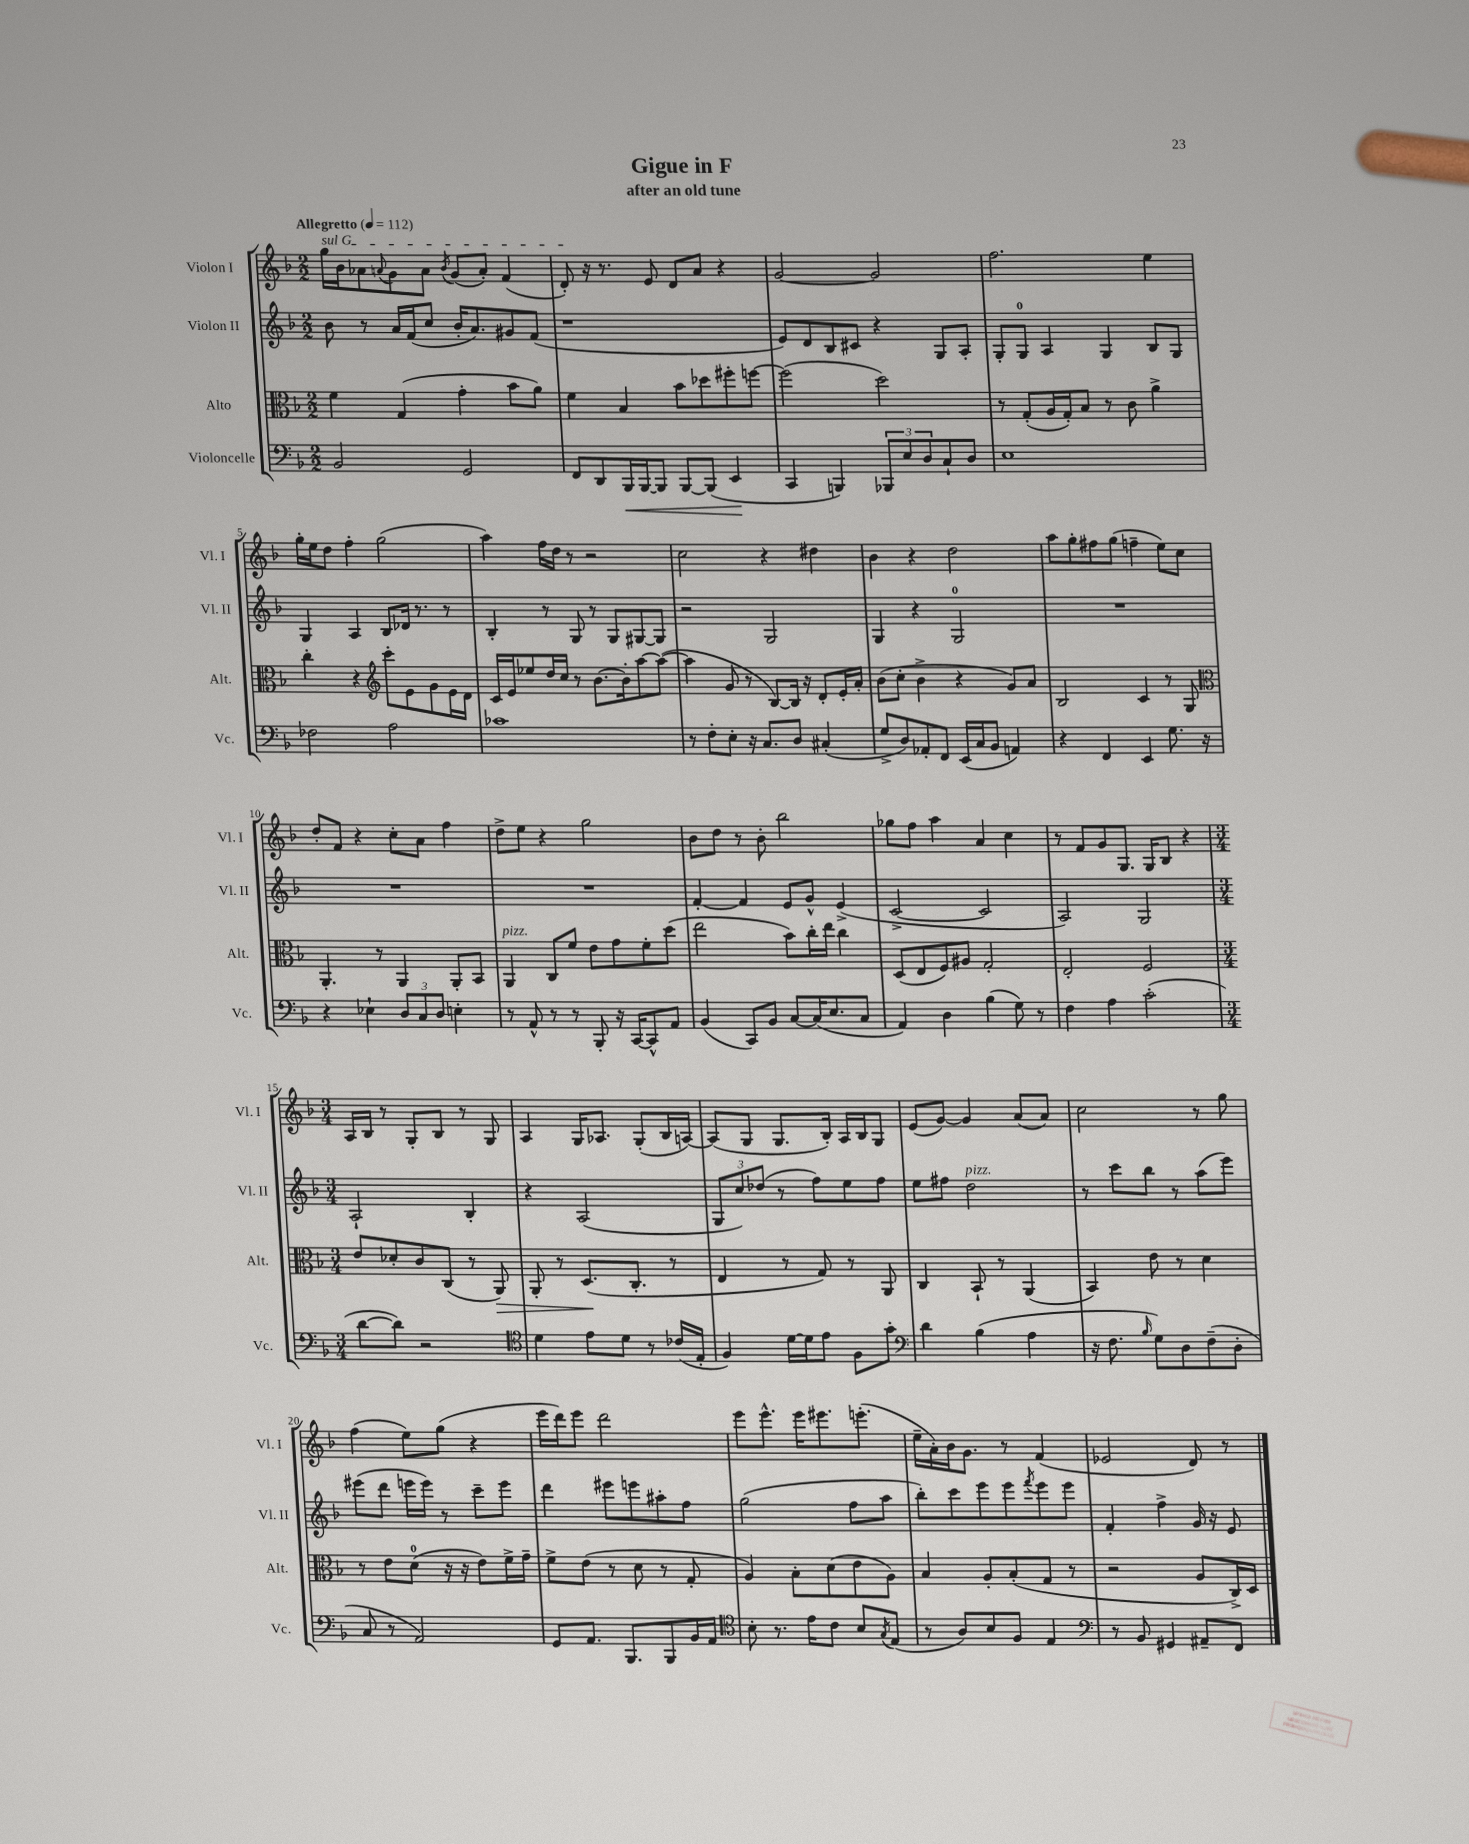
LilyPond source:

\header { title = "Gigue in F" subtitle = "after an old tune" }
<<
\new StaffGroup <<
\new Staff = "s0" \with { instrumentName = "Violon I" shortInstrumentName = "Vl. I" } {
    \clef treble \key f \major \numericTimeSignature \time 2/2 \tempo "Allegretto" 4 = 112
    \once \override TextSpanner.bound-details.left.text = \markup { \italic "sul G" } g''16\startTextSpan bes'16 aes'8 \appoggiatura { a'8 } g'8 a'8 \acciaccatura { bes'8 } g'8( a'8-.) f'4( |
    d'8-.\stopTextSpan) r16 r8. e'8 d'8 a'8 r4 |
    g'2~ g'2 |
    f''2. e''4 |
    g''16-. e''16 d''8 f''4-. g''2( |
    a''4) f''16 d''16 r8 r2 |
    c''2 r4 dis''4 |
    bes'4 r4 d''2 |
    a''8 g''8-. fis''8 g''8( f''4-- e''8) c''8 |
    d''8-. f'8 r4 c''8-. a'8 f''4 |
    d''8-> e''8 r4 g''2 |
    bes'8 d''8 r8 bes'8-. bes''2 |
    ges''8 f''8 a''4 a'4 c''4 |
    r8 f'8 g'8 g8. g16 bes8 r4 |
    \numericTimeSignature \time 3/4 a16 bes16 r8 g8-. bes8 r8 g8 |
    a4 g16 aes8. g8-.( bes16 a16~) |
    a8( g8 g8. bes16-.) a16 bes16 g8 |
    e'8( g'8~) g'4 a'8( a'8) |
    c''2 r8 g''8 |
    f''4( e''8) g''8( r4 |
    e'''16 d'''16) e'''8 d'''2 |
    e'''8 e'''8.-^ e'''16 eis'''8. e'''8.-.( |
    e''16-- a'16-.) bes'16 g'8. r8 f'4( |
    ees'2 d'8) r8 \bar "|." |
}
\new Staff = "s1" \with { instrumentName = "Violon II" shortInstrumentName = "Vl. II" } {
    \clef treble \key f \major \numericTimeSignature \time 2/2
    bes'8 r8 a'16 f'16( c''8 bes'16-. a'8.) gis'8 f'8( |
    r1 |
    e'8) d'8 bes8 cis'8 r4 g8 a8-. |
    g8-. g8-0 a4 g4 bes8 g8 |
    g4 a4 bes8 des'16 r8. r8 |
    bes4-. r8 g8 r8 g8 gis8~ gis8 |
    r2 g2 |
    g4 r4 g2-0 |
    R1 |
    R1 |
    R1 |
    f'4~-. f'4 e'8 g'8-^ e'4->( |
    c'2~-> c'2 |
    a2) g2 |
    \numericTimeSignature \time 3/4 a2-! bes4-. |
    r4 a2( |
    \tuplet 3/2 { g8 c''8) des''8( } r8 f''8) e''8 f''8 |
    e''8 fis''8 d''2^\markup { \italic "pizz." } |
    r8 c'''8 bes''8 r8 a''8( e'''8) |
    eis'''8( d'''8 e'''16 e'''16) r8 c'''8-- e'''8 |
    d'''4 eis'''8 e'''8 ais''8-. f''8 |
    g''2( f''8 a''8 |
    bes''8-.) c'''8 e'''8 e'''8 \acciaccatura { f'''8 } e'''8 e'''8 |
    f'4-. f''4-> g'16 r16 e'8 \bar "|." |
}
\new Staff = "s2" \with { instrumentName = "Alto" shortInstrumentName = "Alt." } {
    \clef alto \key f \major \numericTimeSignature \time 2/2
    f'4 g4( g'4-. bes'8 a'8) |
    f'4 bes4 bes'8 des''8 fis''8-. f''8~ |
    f''2( d''2) |
    r8 g8-.( a16 g16-.) bes8 r8 c'8 a'4-> |
    c''4-. r4 \clef treble c'''8-. e'8 g'8 e'16 d'16 |
    c'16 e'16 ees''8 d''16 c''16 r8 bes'8.~ bes'16-. a''8~ a''8~( |
    a''4 g'8 r8 bes8~) bes16 r16 d'8-. e'16-. a'16-. |
    bes'8( c''8-. bes'4-> r4 g'8) a'8 |
    bes2 c'4 r8 g8 |
    \clef alto a,4.-. r8 a,4 a,8-. bes,8 |
    a,4^\markup { \italic "pizz." } c8 f'8 e'8 g'8 f'8-. d''8( |
    e''2 bes'8) c''16-. e''16 c''4 |
    d8( e8 f8) ais8 g2-. |
    e2-. f2 |
    \numericTimeSignature \time 3/4 e'8 des'8-. c'8 c8( r8 a,8\>) |
    a,8-. r8 d8.\!( c8.-. r8 |
    e4 r8 g8) r8 a,8 |
    c4 bes,8-! r8 a,4( |
    bes,4) e'8 r8 d'4 |
    r8 e'8 d'8-0( r16 r16 e'8) f'16-> g'16-- |
    f'8-> e'8( r8 d'8 r8 g8-. |
    a4) bes8-. d'8( e'8 a8) |
    bes4 a8-. bes8-.( g8 r8 |
    r2 a8 c16->) d16 \bar "|." |
}
\new Staff = "s3" \with { instrumentName = "Violoncelle" shortInstrumentName = "Vc." } {
    \clef bass \key f \major \numericTimeSignature \time 2/2
    bes,2 g,2 |
    f,8 d,8 bes,,16\< bes,,16~ bes,,8 bes,,8~ bes,,8( e,4\! |
    c,4 b,,4) \tuplet 3/2 { bes,,8 e8 d8 } c8-! d8 |
    e1 |
    fes2 a2 |
    ces'1 |
    r8 f8-. e8-. r16 c8. d8 cis4-.( |
    g8-> d8) aes,8-. f,8 e,16( c16 bes,8 a,4) |
    r4 f,4 e,4 g8. r16 |
    r4 ees4-! \tuplet 3/2 { d8 c8 d8 } e4-. |
    r8 a,8-^ r8 r8 bes,,8-. r16 c,16~ c,8-^ a,8 |
    bes,4( c,8) bes,8 c8~ c16( e8. c8 |
    a,4) d4 bes4( g8) r8 |
    f4 a4 c'2-.( |
    \numericTimeSignature \time 3/4 d'8~ d'8) r2 |
    \clef tenor d'4 e'8 d'8 r8 ces'16( e16-. |
    f4) d'16~ d'16 e'8 f8 g'8-. |
    \clef bass d'4 bes4( a4 |
    r16 f8. \grace { bes16 } g8) d8 f8--( d8-. |
    c8 r8 a,2) |
    g,8 a,8. bes,,8. bes,,8 bes,16 a,16 |
    \clef tenor bes8-. r8. e'16 c'8 bes8 \acciaccatura { g8 } e8( |
    r8 a8) bes8 f8 e4 |
    \clef bass r8 bes,8 gis,4 ais,8-- f,8 \bar "|." |
}
>>
>>
